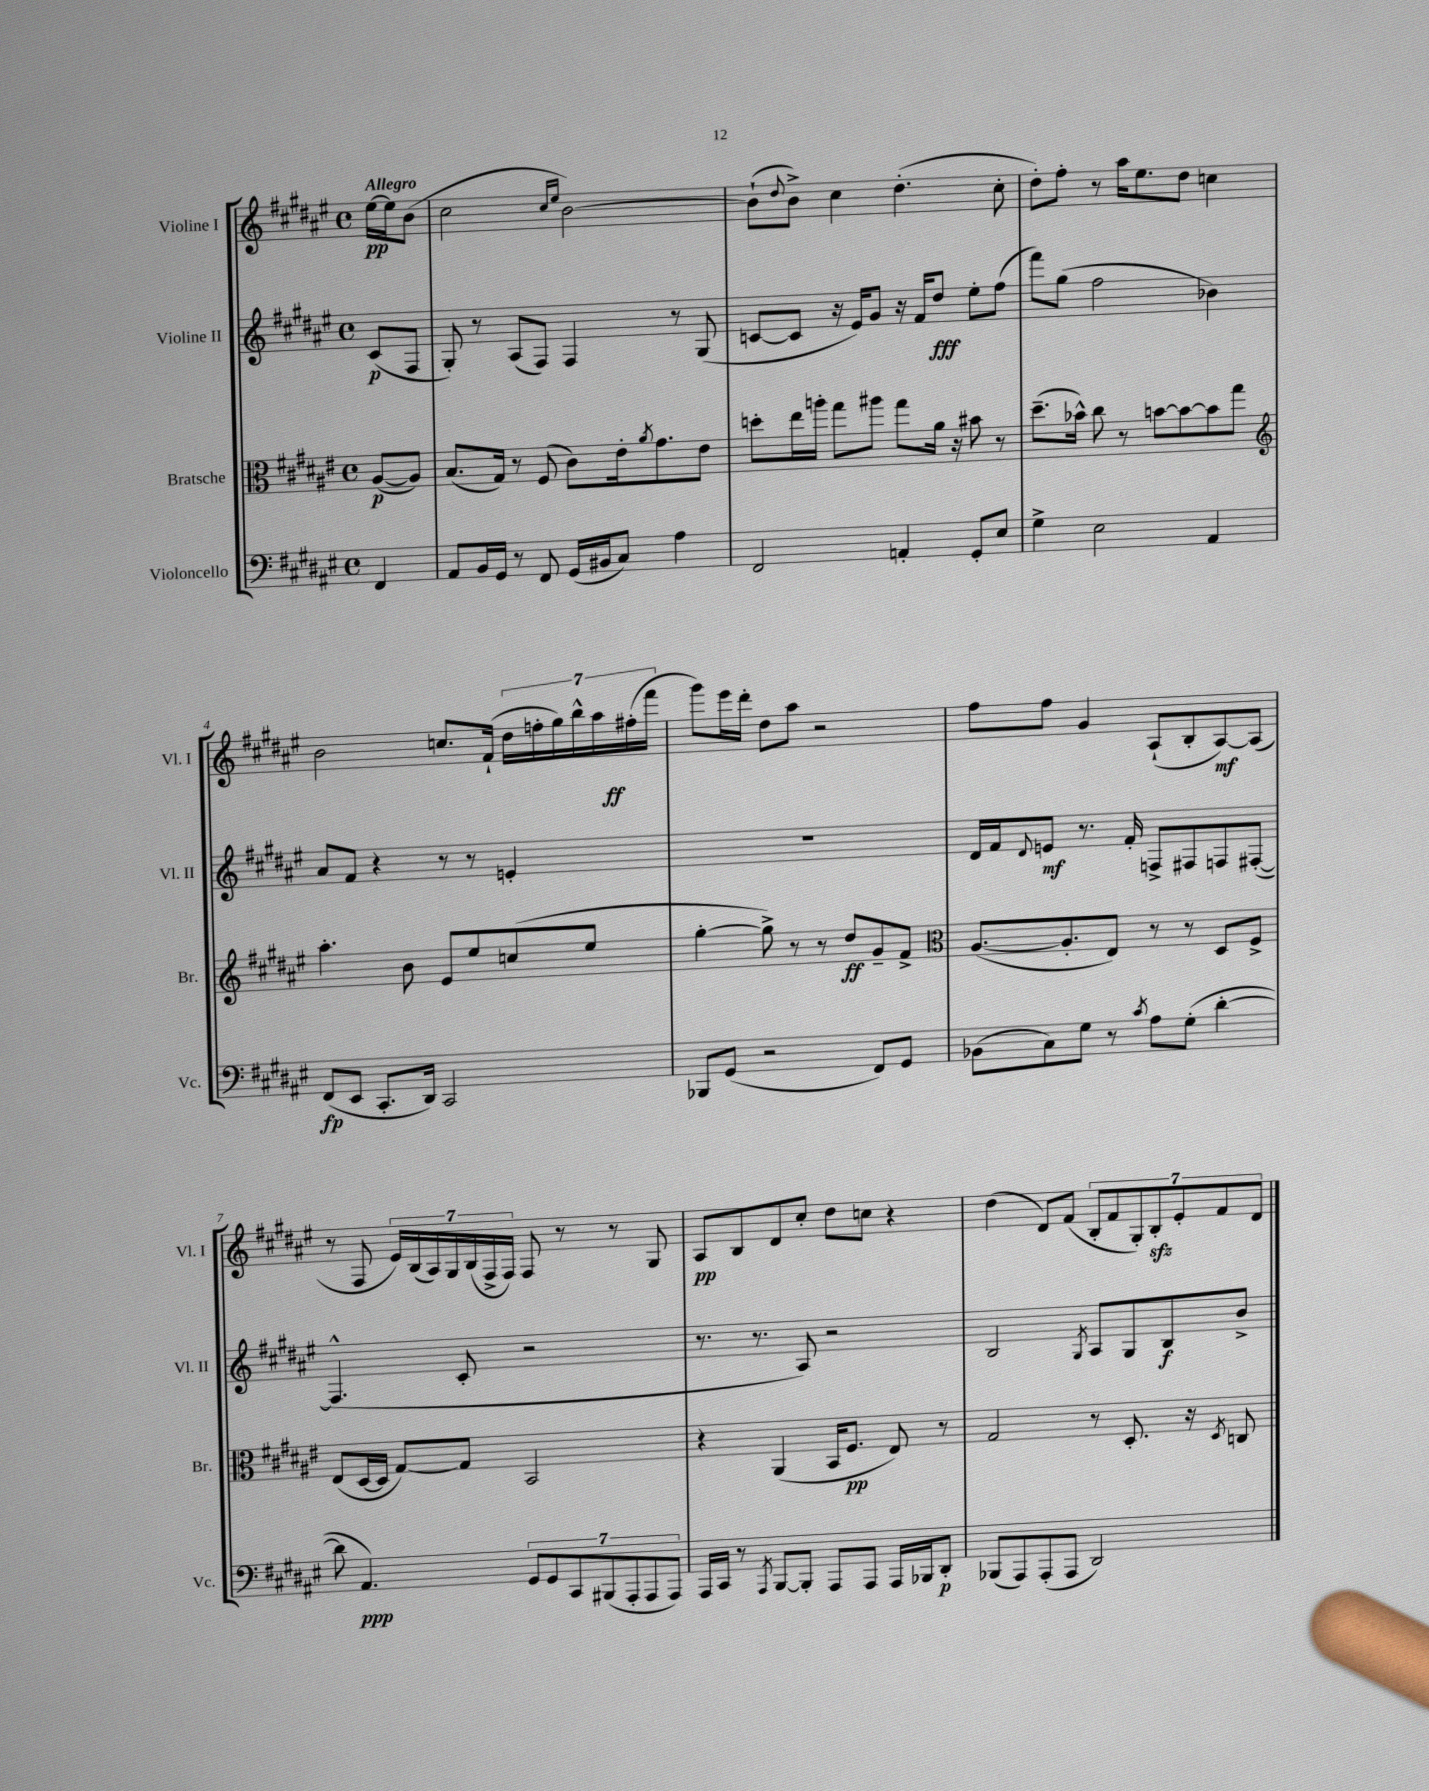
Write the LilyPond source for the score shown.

<<
\new StaffGroup <<
\new Staff = "s0" \with { instrumentName = "Violine I" shortInstrumentName = "Vl. I" } {
    \clef treble \key fis \major \defaultTimeSignature \time 4/4 \partial 4 \tempo "Allegro"
    eis''16~\pp eis''16 b'8( |
    cis''2 \grace { cis''16 eis''16 } b'2~) |
    b'8-!( \appoggiatura { dis''8 } b'8->) cis''4 dis''4.-.( cis''8-. |
    dis''8-.) fis''8-. r8 ais''16 eis''8. dis''8 c''4 |
    b'2 c''8. fis'16-!( \tuplet 7/4 { dis''16 f''16-. gis''16) b''16-^ ais''16 fis''16-.\ff( fis'''16 } |
    gis'''8) eis'''16 dis'''16-. dis''8 ais''8 r2 |
    fis''8 fis''8 gis'4 ais8-!( b8-. ais8~\mf) ais8( |
    r8 fis8 \tuplet 7/4 { eis'16) b16( ais16) gis16 b16( fis16-> fis16) } fis8 r8 r8 gis8 |
    ais8\pp b8 dis'8 cis''8-. dis''8 c''8 r4 |
    dis''4( dis'8) fis'8( \tuplet 7/4 { b8-. fis'8 gis8-.) b8-.\sfz eis'8-. fis'8 dis'8 } \bar "|." |
}
\new Staff = "s1" \with { instrumentName = "Violine II" shortInstrumentName = "Vl. II" } {
    \clef treble \key fis \major \defaultTimeSignature \time 4/4 \partial 4
    cis'8\p( fis8 |
    gis8-.) r8 ais8( fis8) fis4 r8 gis8( |
    c'8~ c'8 r16 eis'16) gis'8 r16 fis'16 dis''8\fff eis''8-. fis''8( |
    fis'''8) gis''8( fis''2 bes'4) |
    ais'8 fis'8 r4 r8 r8 e'4-. |
    R1 |
    dis'16 fis'16 \appoggiatura { dis'8 } e'8\mf r8. fis'16-. f8-> fis8 f8 fis8~-.( |
    fis4.-^ cis'8-. r2 |
    r8. r8. ais8) r2 |
    b2 \acciaccatura { gis8 } ais8 gis8 b8\f b'8-> \bar "|." |
}
\new Staff = "s2" \with { instrumentName = "Bratsche" shortInstrumentName = "Br." } {
    \clef alto \key fis \major \defaultTimeSignature \time 4/4 \partial 4
    ais8~\p( ais8) |
    b8.( gis16) r8 fis8( cis'8) eis'16-. \acciaccatura { ais'8 } gis'8. eis'8 |
    d''8-. eis''16 a''16-. gis''8 ais''8 gis''8 ais'16 r16 bis'8 r8 |
    dis''8.--( bes'16-^) cis''8 r8 b'8~ b'8~ b'8 gis''8 |
    \clef treble ais''4.-. b'8 eis'8 eis''8 c''8( eis''8 |
    gis''4~-. gis''8->) r8 r8 dis''8\ff gis'8-- fis'8-> |
    \clef alto ais8.~( ais8.-. eis8) r8 r8 dis8 fis8-> |
    eis8( dis16~ dis16 gis8~) gis8 b,2 |
    r4 ais,4( b,16 fis8.\pp eis8) r8 |
    gis2 r8 dis8.-. r16 \acciaccatura { dis8 } c8 \bar "|." |
}
\new Staff = "s3" \with { instrumentName = "Violoncello" shortInstrumentName = "Vc." } {
    \clef bass \key fis \major \defaultTimeSignature \time 4/4 \partial 4
    fis,4 |
    ais,8 b,16 gis,16 r8 fis,8 gis,16( bis,16 cis8) ais4 |
    fis,2 a,4-. gis,8-. eis8 |
    gis4-> eis2 ais,4 |
    fis,8\fp( eis,8 cis,8.-. dis,16) cis,2 |
    bes,,8 gis,8( r2 fis,8) gis,8 |
    bes,8( cis8) gis8 r8 \acciaccatura { cis'8 } ais8 gis8-.( dis'4~-. |
    dis'8 ais,4.\ppp) \tuplet 7/4 { gis,8 gis,8 cis,8 bis,,8( ais,,8-. ais,,8 ais,,8) } |
    ais,,16 cis,16 r8 \acciaccatura { ais,,8 } b,,8~ b,,8-. ais,,8 ais,,8 ais,,16 bes,,16 dis,8-.\p |
    bes,,8( ais,,8) ais,,8-.( ais,,8 dis,2) \bar "|." |
}
>>
>>
